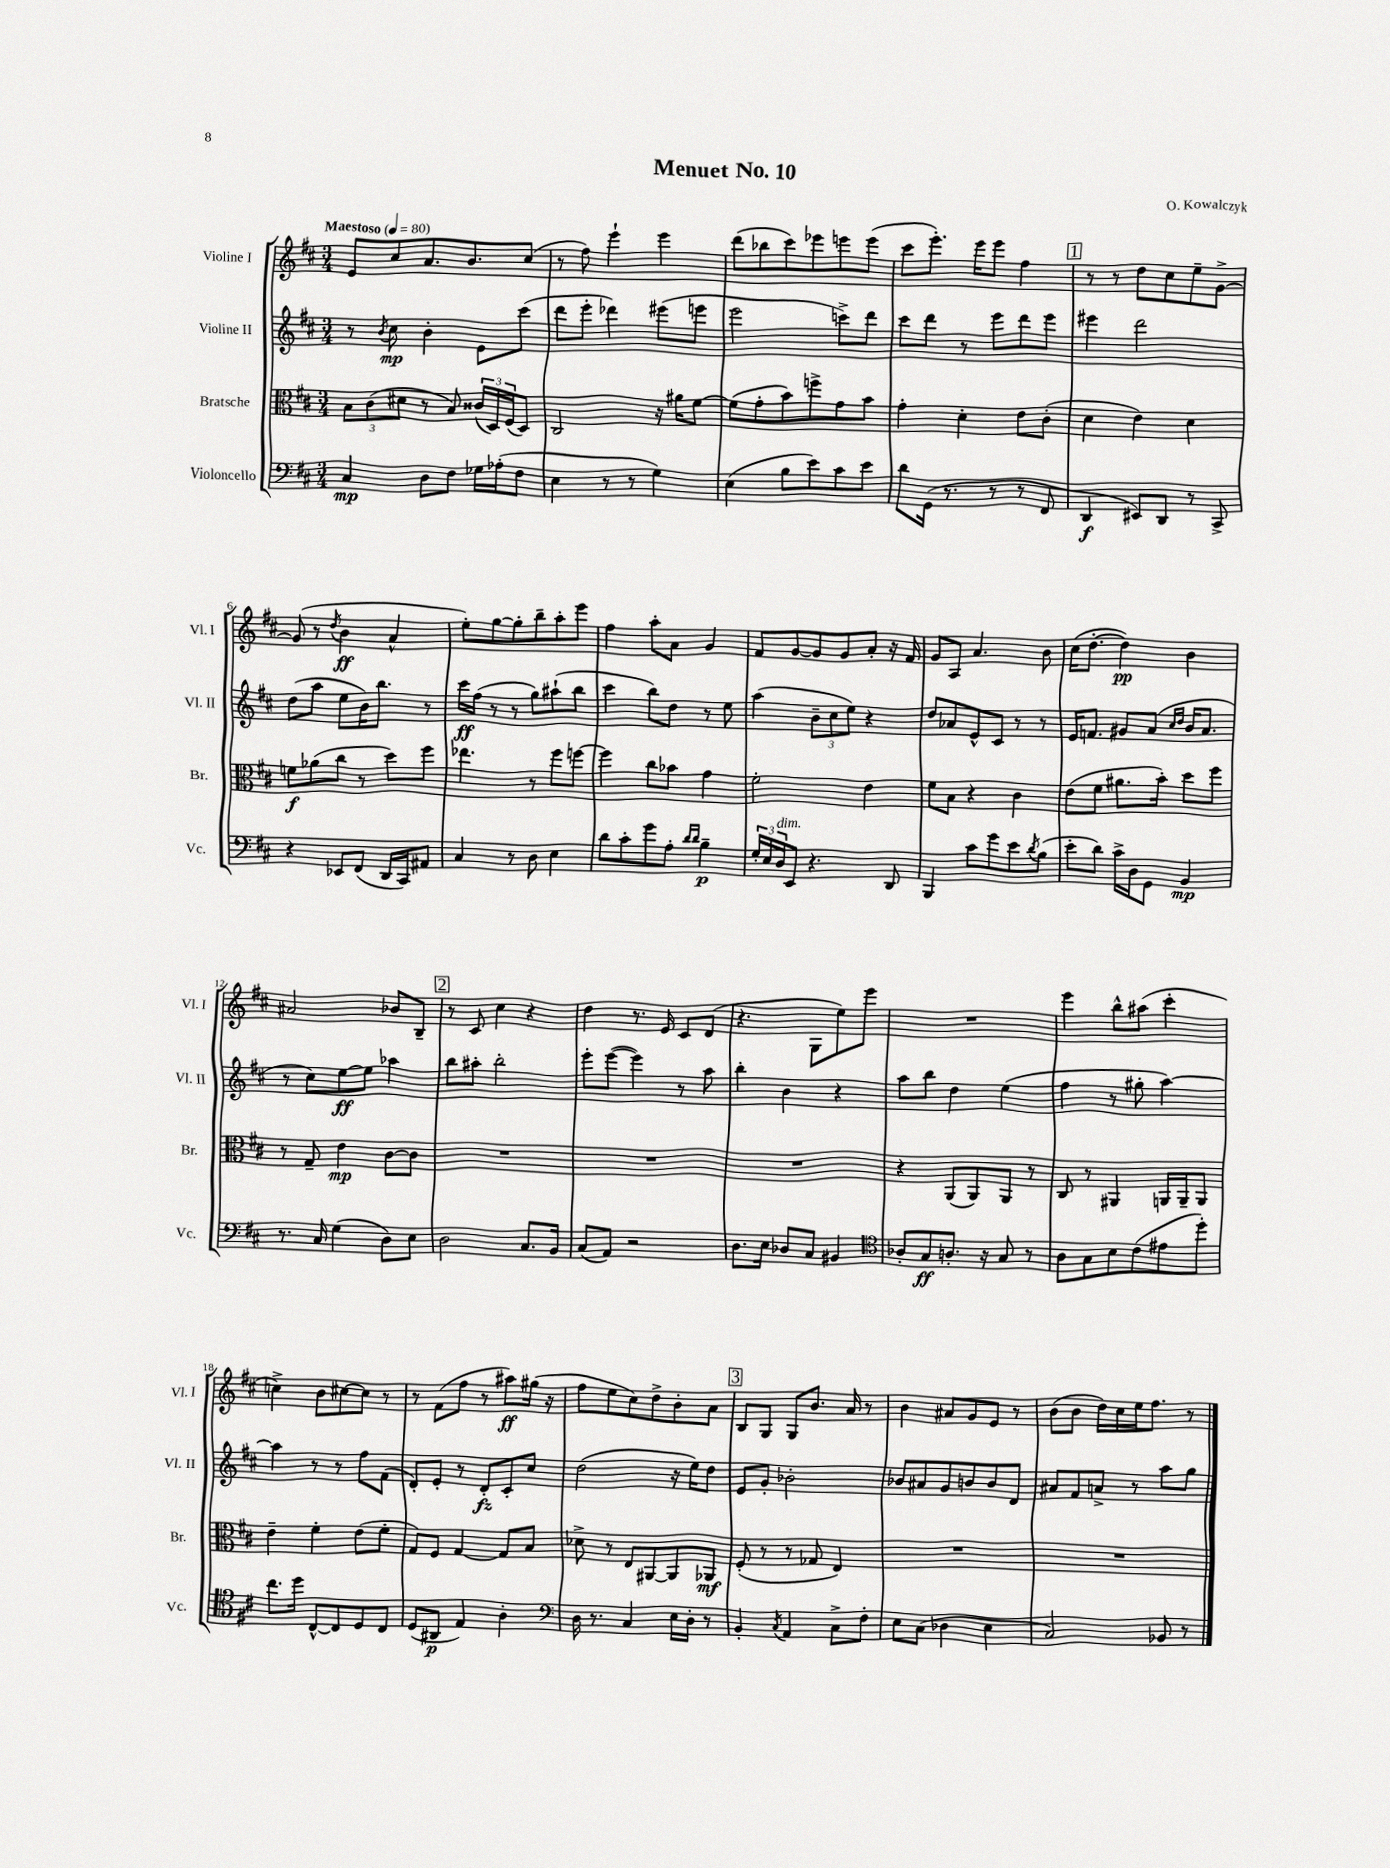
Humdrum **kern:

**kern	**kern	**kern	**kern
*staff4	*staff3	*staff2	*staff1
*clefF4	*clefC3	*clefG2	*clefG2
*k[f#c#]	*k[f#c#]	*k[f#c#]	*k[f#c#]
*M3/4	*M3/4	*M3/4	*M3/4
*MM80	*MM80	*MM80	*MM80
4C#	12B	8r	8e
.	(12c#	.	.
.	.	8qb	.
.	.	8cc#	8cc#
.	12d#	.	.
8D	8r	4b'	8.a
8F#	8B)	.	.
.	.	.	8.b
16G-	(24c##	8e	.
.	24D)	.	.
(16A-'	.	.	.
.	(24F#	.	.
8F#	8D)	(8ccc#	(8cc#
=	=	=	=
4E	2C#	8ddd	8r
.	.	8eee'	8ff#)
8r	.	4ddd-)	4eee`
8r	.	.	.
4G)	16r	(8eee#	4eee
.	16a#	.	.
.	[8f#	8eee	.
=	=	=	=
(4E	(8f#]	2eee	(8ddd
.	8g'	.	8bb-
8B	8b)	.	8ccc#)
8e)	8ff^	.	8eee-
8c#	8g	8ccc^)	8eee
8e	8b	8ddd	(8eee
=	=	=	=
8d	4g'	8ccc#	8ccc#
(16GG	.	8ddd	8.eee')
8.r	.	.	.
.	4d'	8r	.
.	.	.	16eee
8r	.	8eee	8eee
8r	8e	8ddd	4ff#
8FF#	(8c#'	8eee	.
=	=	=	=
4DD	4d	4eee#	8r
.	.	.	8r
8EE#)	4e)	2ddd	8dd
8DD	.	.	8cc#
8r	4d	.	8ee~
8CC#^	.	.	[8g^
=	=	=	=
4r	8f	(8dd	(8g]
.	(8a-	8aa	8r
.	.	.	8qdd
8EE-	8cc#	8ee	4b
(8FF#	8r	16b)	.
.	.	8.bb	.
16DD	8dd)	.	4a^^
16CC#)	.	.	.
8AA#	8ff#	8r	.
=	=	=	=
4C#	4.ee-	16ccc#	8ee')
.	.	(16ff#	.
.	.	8r	[8gg
8r	.	8r	8gg']
8D	8r	8gg)	8bb~
4E	8ff#	(8aa#`	8aa'
.	[8ff	8bb	8eee
=	=	=	=
8d	4ff]	4ccc#	4ff#
8c#'	.	.	.
8g	8cc#	8bb)	8aa'
8A'	8b-	8dd	8a
16qqd	.	.	.
16qqd	.	.	.
4B~	4g	8r	4g
.	.	8ee	.
=	=	=	=
24G'	2f#'	(4aa	8f#
24E	.	.	.
24D	.	.	.
8EE	.	.	[8g
4.r	.	12b~	8g]
.	.	12cc#	.
.	.	.	8g
.	.	12ee)	.
.	4e	4r	8a'
8DD	.	.	16r
.	.	.	16f#
=	=	=	=
4BBB	8f#	8dd	8g
.	8B	8a-	8A
8c#	4r	8e^^	4.a
8g	.	8c#	.
8e	4c#	8r	.
8qd	.	.	.
(8B	.	8r	8b
=	=	=	=
8e'	(8e	16e	(16cc#
.	.	8.f	[8.dd'
8d)	8f#	.	.
16c#^	8.a#	8g#	4dd])
16D	.	.	.
8GG	.	(8a	.
.	16b')	.	.
.	.	16qqcc#	.
.	.	16qqdd	.
4BB	8dd	16b	4b
.	.	8.a	.
.	8ff#	.	.
=	=	=	=
8.r	8r	8r	2a#
.	8G~	8cc#)	.
16C#	.	.	.
(4G	4e	[8ee	.
.	.	8ee]	.
8D)	[8c#	4aa-	8b-
8E	8c#]	.	8B~
=	=	=	=
2D	2.r	8bb	8r
.	.	8aa#'	8c#
.	.	2bb'	4cc#
8.C#	.	.	4r
16BB	.	.	.
=	=	=	=
(8C#	2.r	8eee'	4dd
8AA)	.	([8eee	.
2r	.	4eee])	8.r
.	.	.	16e
.	.	8r	8c#
.	.	8aa	(8d
=	=	=	=
8.D	2.r	4bb'	4.r
16E	.	.	.
8D-	.	4b	.
8C#	.	.	8G
4BB#	.	4r	8ee)
.	.	.	8eee
=	=	=	=
*clefC4	*	*	*
8A-'	4r	8aa	2.r
8G	.	8bb	.
8.A'	(8AA	4dd	.
.	8AA)	.	.
16r	.	.	.
8G	8AA	(4ee	.
8r	8r	.	.
=	=	=	=
8A	8C#	4ff#	4eee
8G	8r	.	.
8B	4AA#	8r	8bb^^
(8c#	.	8gg#'	(8aa#
8e#	16AA	[4aa)	4ccc#'
.	16AA~	.	.
8dd')	8AA	.	.
=	=	=	=
8.cc#	4e~	4aa]	4cc^)
16dd	.	.	.
[8C#^^	4f#'	8r	8b
8C#]	.	8r	[8cc#
8D	(8e	8ff#	8cc#]
8C#	8f#'	(8f#	8r
=	=	=	=
(8D	8G)	8d')	8r
8AA#	8F#	8e'	(8f#
4E)	[4G	8r	8ff#
.	.	8d'	8r
4A'	8G]	8c#'	8aa#)
.	8B	8cc#	(16gg#
.	.	.	16r
=	=	=	=
*clefF4	*	*	*
16D	8d-^	(2dd	8ff#
8.r	.	.	.
.	8r	.	8ee
4C#	8E	.	8cc#)
.	[8AA#	.	8dd^
16E	8AA#]	16r	8b'
16D'	.	16ee)	.
8r	8AA-	8dd	8a
=	=	=	=
4BB'	(8F#'	8e	8B
.	8r	8g'	8G
8qC#	.	.	.
4AA	8r	2b-'	8G
.	8G-	.	8.b
8C#^	4E)	.	.
.	.	.	16a
8F#'	.	.	8r
=	=	=	=
8E	2.r	8b-	4b
(8C#	.	8a#	.
4D-	.	8g	8a#
.	.	8b	8g
4E	.	8b	8e
.	.	8d	8r
=	=	=	=
2C#)	2.r	8a#	(8b
.	.	8f#	8b
.	.	8a^	16dd)
.	.	.	16cc#
.	.	8r	16ee
.	.	.	8.ff#
8BB-	.	8aa	.
8r	.	8gg	8r
==	==	==	==
*-	*-	*-	*-
